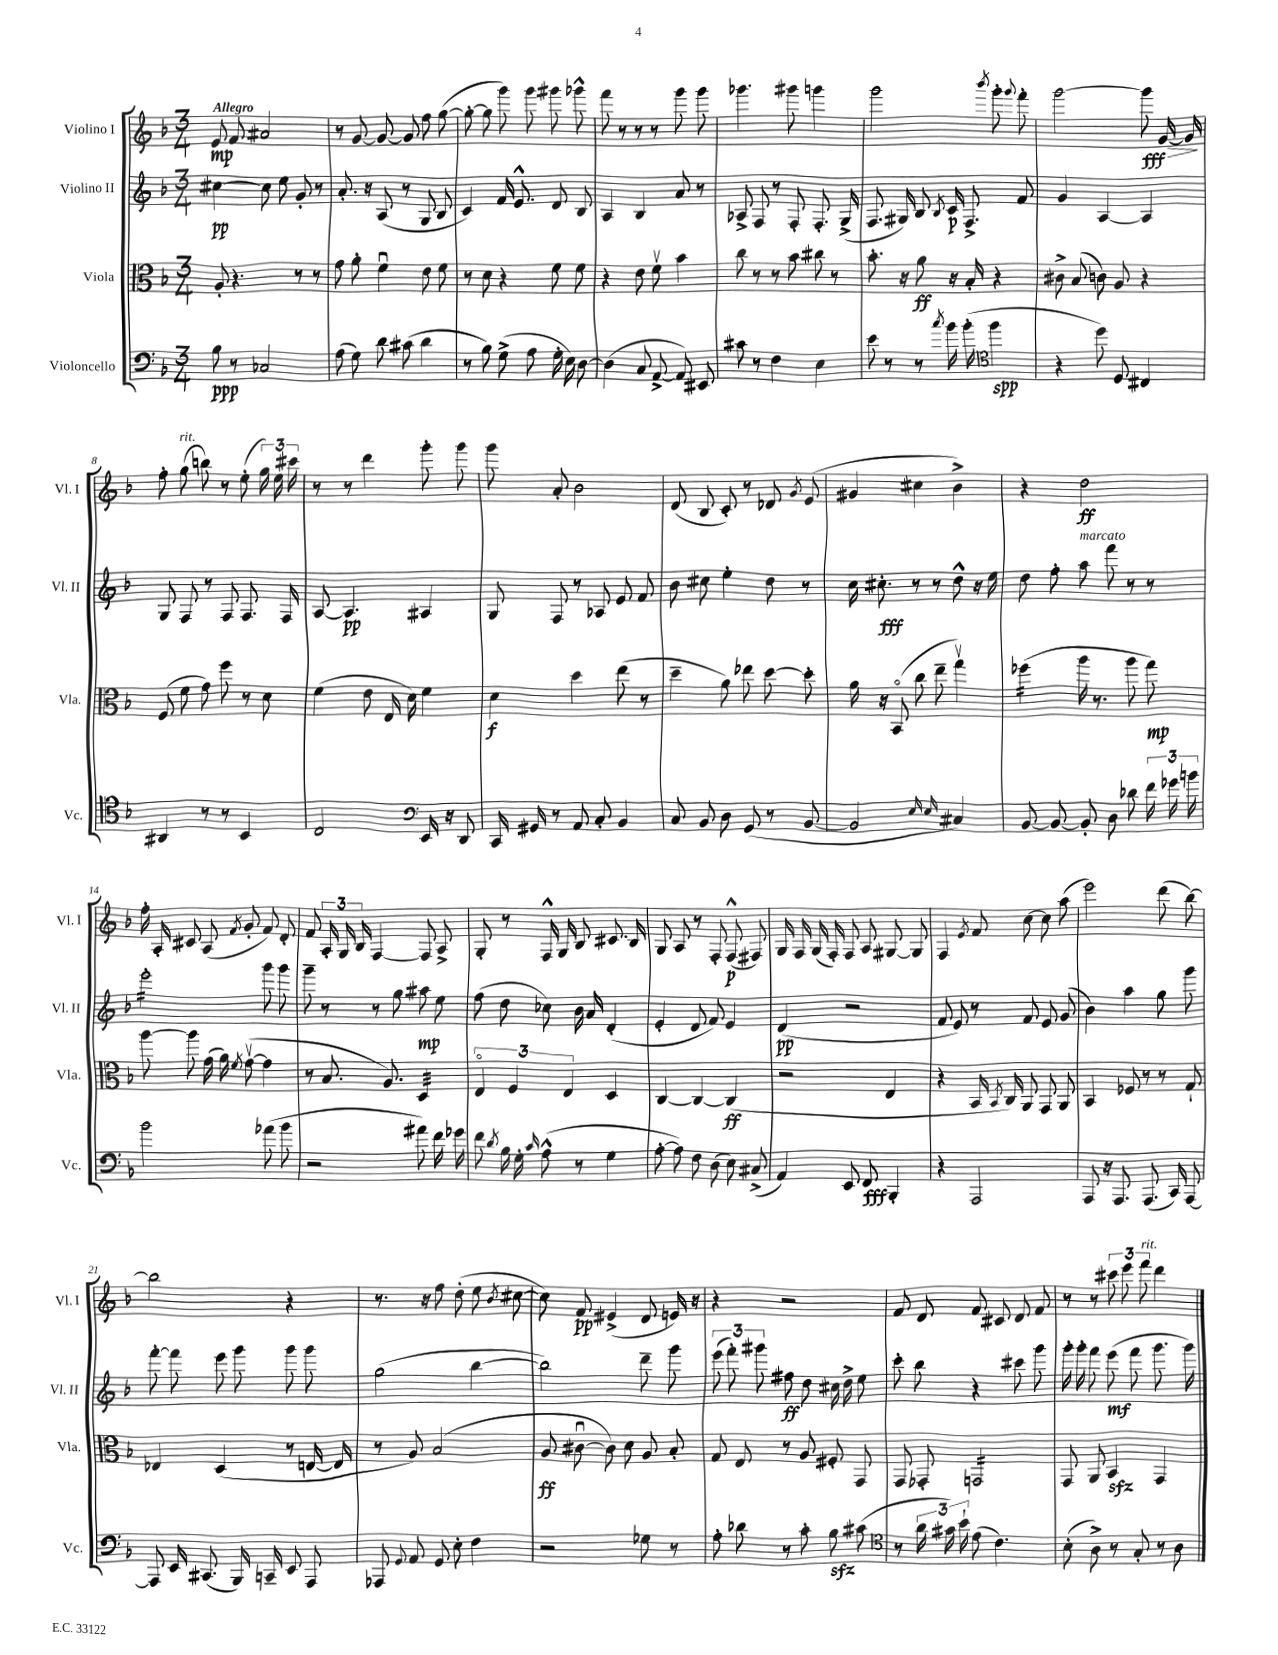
<<
\new StaffGroup <<
\new Staff = "s0" \with { instrumentName = "Violino I" shortInstrumentName = "Vl. I" } {
    \clef treble \key f \major \numericTimeSignature \time 3/4 \tempo "Allegro"
    \autoBeamOff e'8\mp f'8 ais'2 |
    r8 g'8~ g'8~ g'8 f''8 g''8~( |
    g''8~-. g''8 g'''8) g'''8 gis'''8 ges'''8-^ |
    f'''8 r8 r8 r8 g'''8 g'''8 |
    ges'''4. gis'''8 g'''4 |
    g'''2 \acciaccatura { bes'''8 } g'''8-. \appoggiatura { g'''8 } f'''8-. |
    g'''2~ g'''8\fff\> g'16~ g'16\! |
    f''8-. g''8^\markup { \italic "rit." }( b''8) r8 e''8-.( \tuplet 3/2 { g''16) e''16 cis'''16 } |
    r8 r8 d'''4 g'''8-. g'''8 |
    g'''8 a'8-. bes'2 |
    d'8( bes8 c'8-.) r8 des'8 \acciaccatura { g'8 } e'8( |
    gis'4 cis''4 bes'4->) |
    r4 d''2\ff |
    f''16-. a16-. cis'8 a8( \acciaccatura { f'8 } g'8-. f'8) d'8-. |
    f'8 \tuplet 3/2 { a16-. g16 bes16 } f4~ f8 a8-> |
    g8-. r8 f16-^ g16 bes8 cis'8. bes16 |
    g8 a8 r8 f8-. f8-^\p( fis8) |
    g16 f16 g16( f16-.) f8 a8 gis8~ gis8 |
    f4 \acciaccatura { e'8 } f'8 c''8~ c''8 a''8( |
    e'''2) d'''8( bes''8~) |
    bes''2 r4 |
    r8. r16 f''8 d''8-.( e''8 \acciaccatura { bes'8 } cis''8~ |
    cis''8) f'8\pp eis'4->( d'8 e'16) r16 |
    r4 r2 |
    f'8 d'8 f'8 cis'8 d'8 f'8 |
    r8 r8 \tuplet 3/2 { cis'''8 e'''8 f'''8^\markup { \italic "rit." } } d'''4 \bar "|." |
}
\new Staff = "s1" \with { instrumentName = "Violino II" shortInstrumentName = "Vl. II" } {
    \clef treble \key f \major \numericTimeSignature \time 3/4
    \autoBeamOff cis''4~\pp cis''8 e''8 g'8-. r8 |
    a'8.-. r16 a8( r8 g8 bes8 |
    c'4) f'16 e'8.-^ d'8 bes8 |
    a4 bes4 a'8 r8 |
    aes8-> f8 r8 f8-. f8.-. g16->( |
    f8. gis16) bes8 \acciaccatura { bes8 } c'16\p f8.-> f'8 |
    g'4 a4~ a4 |
    g8 f8 r8 f8 f8. f16 |
    a8~ a4.\pp ais4 |
    g8 f8 r8 aes8 e'8 f'8 |
    bes'8 cis''8 e''4-. d''8 r8 |
    c''16 cis''8.-.\fff r8 r8 d''8-^ r16 e''16 |
    d''8 f''8-. a''8^\markup { \italic "marcato" } f'''8 r8 r8 |
    e'''2:16-. g'''8 g'''8 |
    g'''8-- r8 r8 g''8 ais''8\mp e''8 |
    f''8( d''8 ces''8) bes'16 a'16 d'4-.( |
    e'4-. d'8 f'8) e'4 |
    d'4\pp( r2 |
    f'8 e'8) r8 f'8 e'8 g'8( |
    bes'4) a''4 g''8 g'''8 |
    f'''8~-. f'''8 e'''8 g'''8 g'''8 g'''8 |
    g''2( bes''4~ |
    bes''2) d'''8-- g'''8 |
    \tuplet 3/2 { e'''8( f'''8-.) gis'''8 } fis''8\ff d''8 cis''16 d''16-> e''8 |
    c'''8-. bes''8 r4 cis'''8 g'''8 |
    g'''16-. g'''16-. f'''8 e'''8\mf( f'''8 g'''8. g'''16) \bar "|." |
}
\new Staff = "s2" \with { instrumentName = "Viola" shortInstrumentName = "Vla." } {
    \clef alto \key f \major \numericTimeSignature \time 3/4
    \autoBeamOff a8-. r4. r8 r8 |
    g'8 a'8-. f'4\downbow e'8 f'8 |
    r8 d'8 r4 f'8 f'8 |
    r4 e'8 f'8\upbow bes'4 |
    c''8 r8 r8 bes'8 cis''8 r8 |
    bes'8.-. r16 a'8\ff r16 bes16-. r4 |
    cis'8-> bes8( c'8) a8 r4 |
    f8( f'8 g'8) f''8 r8 d'8 |
    f'4( e'8 e16 d'16) f'4 |
    d'4\f d''4 e''8( r8 |
    d''4-- a'8) ees''8 d''8~ d''8-. |
    a'16 r16 bes,8\flageolet( c''8 e''8-- g''4\upbow) |
    fes''4:16( a''16 r8. a''8 g''8\mp) |
    a''8~ a''8 g'16( a'16) \acciaccatura { f'8 } g'8~\upbow( g'4 |
    r8 bes8. a8.) d4:32 |
    \tuplet 3/2 { e4\flageolet f4 e4 } d4 |
    c4~ c4~ c4\ff( |
    r2 e4 |
    r4 bes,16 \acciaccatura { bes,8 } c16) a,8 g,8 a,8 |
    bes,4 fes8 r8 r8 g8-! |
    ees4 d4( r8 e16~ e16 |
    r8 a8) bes2( |
    a8\ff cis'8~\downbow cis'8) d'8 a8 bes8-. |
    g8 e8 r8 a8 fis8-. g,8 |
    g,8 ges,8-. g,2:16 |
    g,8 a,8 bes,4\sfz g,4 \bar "|." |
}
\new Staff = "s3" \with { instrumentName = "Violoncello" shortInstrumentName = "Vc." } {
    \clef bass \key f \major \numericTimeSignature \time 3/4
    \autoBeamOff bes8\ppp r8 ces2 |
    a8( g8) d'8 cis'8( d'4 |
    r8 bes8) g8->( a8 g16-. e16) d8~ |
    d4( c8 a,8~-> a,8) eis,8 |
    cis'8 r8 f4 e4 |
    e'8 r8 r8 \acciaccatura { c''8 } bes'16 bes'16-.( \clef tenor f''4\spp |
    r4 d''8) d8 cis4 |
    ais,4 r8 r8 bes,4 |
    c2 \clef bass e,16 r16 d,8 |
    c,16 gis,16 r8 a,8 c8-. bes,4 |
    c8 bes,8 d8 g,8( r8 bes,8~ |
    bes,2 \grace { e16 e16 } cis4) |
    bes,8~ bes,8~ bes,8-. d8 des'8 \tuplet 3/2 { f'16 ges'16 b'16 } |
    bes'2 aes'8( bes'8 |
    r2 ais'8) f'16 ges'16 |
    f'8 \acciaccatura { d'8 } bes16 g16-. \grace { c'16 } a8-^( r8 g4 |
    a8~-. a8) f8 d8( e8) cis8->( |
    a,4) e,8 f,8\fff bes,,4-. |
    r4 a,,2 |
    a,,8 r16 a,,8. a,,8.( c,16) a,,8~ |
    a,,8 e,16 cis,8.( bes,,16) c,16-- e,8 a,,8 |
    aes,,8 \appoggiatura { g,8 } a,8 g,8 e8-. f4 |
    r2 ges8 r8 |
    a8-. des'8 r8 c'8-. bes8\sfz cis'8( |
    \clef tenor r8 \tuplet 3/2 { a'16 gis'16) bes'16-! } e'8( c'4.) |
    bes8-.( a8->) r8 g8-. r8 a8 \bar "|." |
}
>>
>>
